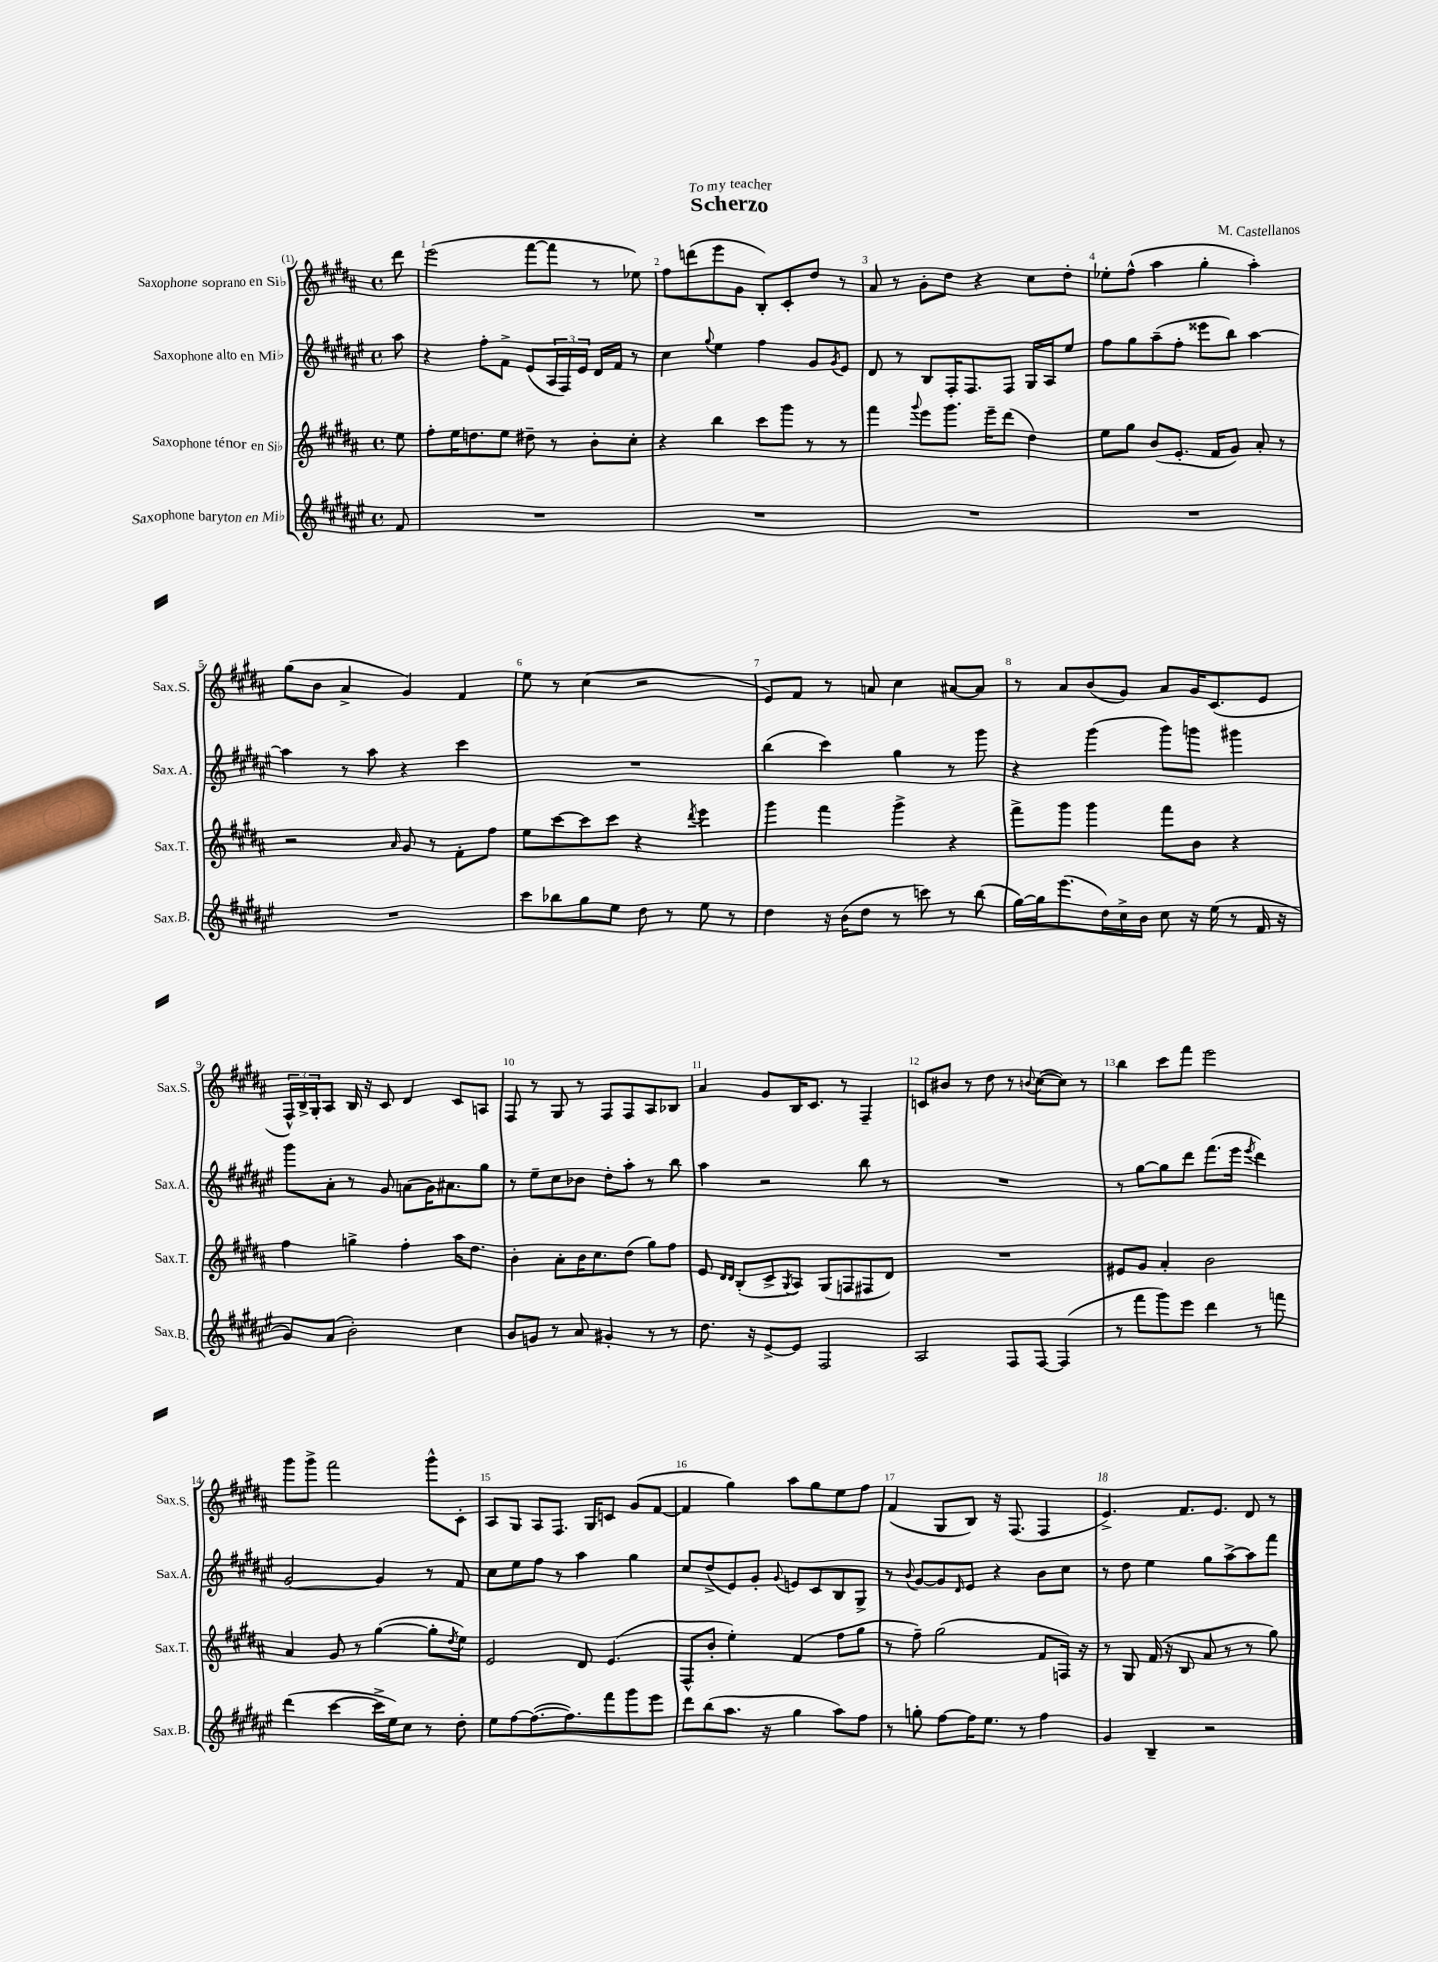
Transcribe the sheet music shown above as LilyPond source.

\header { title = "Scherzo" composer = "M. Castellanos" dedication = "To my teacher" }
<<
\new StaffGroup <<
\new Staff = "s0" \with { instrumentName = "Saxophone soprano en Sib" shortInstrumentName = "Sax.S." } {
    \clef treble \key b \major \defaultTimeSignature \time 4/4 \partial 8
    dis'''8 |
    e'''2( fis'''8~ fis'''8 r8 ees''8) |
    fis''8 d'''8( e'''8 gis'8 b8-.) cis'8-. dis''8 r8 |
    ais'8 r8 gis'8-. dis''8 r4 cis''8 dis''8-. |
    ees''8-. fis''8-^( ais''4 gis''4-. ais''4-.) |
    gis''8( b'8 ais'4-> gis'4) fis'4 |
    e''8 r8 cis''4( r2 |
    e'8) fis'8 r8 a'8 cis''4 ais'8~ ais'8 |
    r8 ais'8 b'8( gis'8) ais'8 gis'16 cis'8.( e'8 |
    \tuplet 3/2 { fis16-^) b16-> gis16-. } ais8 b16 r16 cis'8 dis'4 cis'8 a8 |
    fis8 r8 gis8 r8 fis8 fis8 ais8 bes8 |
    ais'4 gis'8 b16 cis'8. r8 fis4-- |
    c'8 bis'8 r8 dis''8 r8 \appoggiatura { b'8 } cis''8~( cis''8) r8 |
    b''4 cis'''8 fis'''8 e'''2 |
    gis'''8 gis'''8-> fis'''2 gis'''8-^ cis'8-. |
    ais8 gis8 ais8 fis8. gis16 c'8 gis'8( fis'8~ |
    fis'4 gis''4) ais''8 gis''8 e''8 fis''8 |
    fis'4( gis8 b8) r16 fis8.( fis4 |
    e'4.->) fis'8. e'8. dis'8 r8 \bar "|." |
}
\new Staff = "s1" \with { instrumentName = "Saxophone alto en Mib" shortInstrumentName = "Sax.A." } {
    \clef treble \key fis \major \defaultTimeSignature \time 4/4 \partial 8
    ais''8 |
    r4 fis''8-. fis'8-> eis'8( \tuplet 3/2 { ais16 fis16) eis'16 } dis'16 fis'16 r8 |
    cis''4 \appoggiatura { gis''8 } eis''4 fis''4 gis'8 \acciaccatura { gis'8 } eis'8 |
    dis'8 r8 b8 fis16-. fis8. fis8 gis16 ais16 eis''8 |
    fis''8 gis''8 ais''8--( fis''8-. eisis'''8 b''8) ais''4~ |
    ais''4 r8 ais''8 r4 cis'''4 |
    R1 |
    b''4( cis'''4) gis''4 r8 gis'''8 |
    r4 gis'''4( gis'''8) g'''8 gis'''4 |
    gis'''8 ais'8-. r8 gis'8 a'8( gis'16) ais'8. gis''8 |
    r8 eis''8-- cis''8 bes'8 dis''8-. ais''8-. r8 b''8 |
    ais''4 r2 b''8 r8 |
    R1 |
    r8 gis''8~ gis''8 dis'''8 fis'''8.( eis'''16 \acciaccatura { eis'''8 } dis'''4) |
    gis'2~ gis'4 r8 fis'8 |
    cis''8 eis''8 fis''8 r8 ais''4 gis''4 |
    cis''8 dis''8->( eis'8) gis'8-. \appoggiatura { gis'8 } e'8 cis'8 b8 gis8-> |
    r8 \appoggiatura { b'8 } gis'8~ gis'8 \grace { dis'16 } eis'8 r4 b'8 cis''8 |
    r8 dis''8 eis''4 gis''8 ais''8~-> ais''8 fis'''8 \bar "|." |
}
\new Staff = "s2" \with { instrumentName = "Saxophone ténor en Sib" shortInstrumentName = "Sax.T." } {
    \clef treble \key b \major \defaultTimeSignature \time 4/4 \partial 8
    e''8 |
    fis''8-. e''16 d''8. e''8 dis''8-- r8 b'8-. cis''8-. |
    r4 b''4 cis'''8 gis'''8 r8 r8 |
    fis'''4 \appoggiatura { gis'''8 } e'''8 gis'''8. e'''16-- dis'''8( dis''4) |
    e''8 gis''8 b'8( e'8.-. fis'16 gis'8) ais'8-. r8 |
    r2 \grace { ais'16 } gis'8 r8 fis'8-. fis''8 |
    e''8 cis'''8~ cis'''8 cis'''8 r4 \acciaccatura { dis'''8 } e'''4 |
    gis'''4 fis'''4 gis'''4-> r4 |
    fis'''8-> gis'''8 gis'''4 fis'''8 b'8 r4 |
    fis''4 g''4-> fis''4-. ais''16 dis''8. |
    b'4-. ais'8-. b'16 cis''8. dis''8( gis''8) fis''8 |
    e'8 \grace { dis'16 dis'16 } b8-.( cis'8-> \acciaccatura { gis8 } ais8) gis8( f8 fis8 dis'8) |
    R1 |
    eis'8 gis'8 ais'4-. b'2 |
    ais'4 gis'8 r8 gis''4~( gis''8-. \acciaccatura { dis''8 } e''8) |
    e'2 dis'8 e'4.( |
    fis8-^ b'8-. e''4-.) fis'4( fis''8 gis''8 |
    r8 fis''8--) gis''2( fis'8 f16) r16 |
    r8 gis8 fis'16( r16 b8 ais'8 r8 r8 gis''8) \bar "|." |
}
\new Staff = "s3" \with { instrumentName = "Saxophone baryton en Mib" shortInstrumentName = "Sax.B." } {
    \clef treble \key fis \major \defaultTimeSignature \time 4/4 \partial 8
    fis'8 |
    R1 |
    R1 |
    R1 |
    R1 |
    R1 |
    cis'''8 bes''8 gis''8 eis''8 dis''8 r8 eis''8 r8 |
    dis''4 r16 b'16( dis''8 r8 c'''8) r8 b''8( |
    gis''16~) gis''16 eis'''8.( dis''16) cis''16-> b'16 cis''8 r16 eis''16( r8 fis'16 r16 |
    gis'8) ais'8( b'2-.) cis''4 |
    b'8 g'8 r8 ais'8 gis'4-. r8 r8 |
    dis''8. r16 eis'8~-> eis'8 fis2 |
    ais2 fis8 fis8~ fis4( |
    r8 fis'''8 gis'''8) eis'''8 dis'''4 r8 f'''8 |
    dis'''4( cis'''4~ cis'''16-> eis''16) cis''8 r8 dis''8-. |
    eis''8 fis''8~ fis''8.~( fis''8.) fis'''8 gis'''8 eis'''8 |
    dis'''8 b''8( ais''8. r16 gis''4 ais''8) fis''8 |
    r8 g''8-. fis''8~ fis''16 eis''8. r8 fis''4 |
    gis'4 b4-- r2 \bar "|." |
}
>>
>>
\layout { \context { \Score \override BarNumber.break-visibility = ##(#f #t #t) barNumberVisibility = #all-bar-numbers-visible } }
